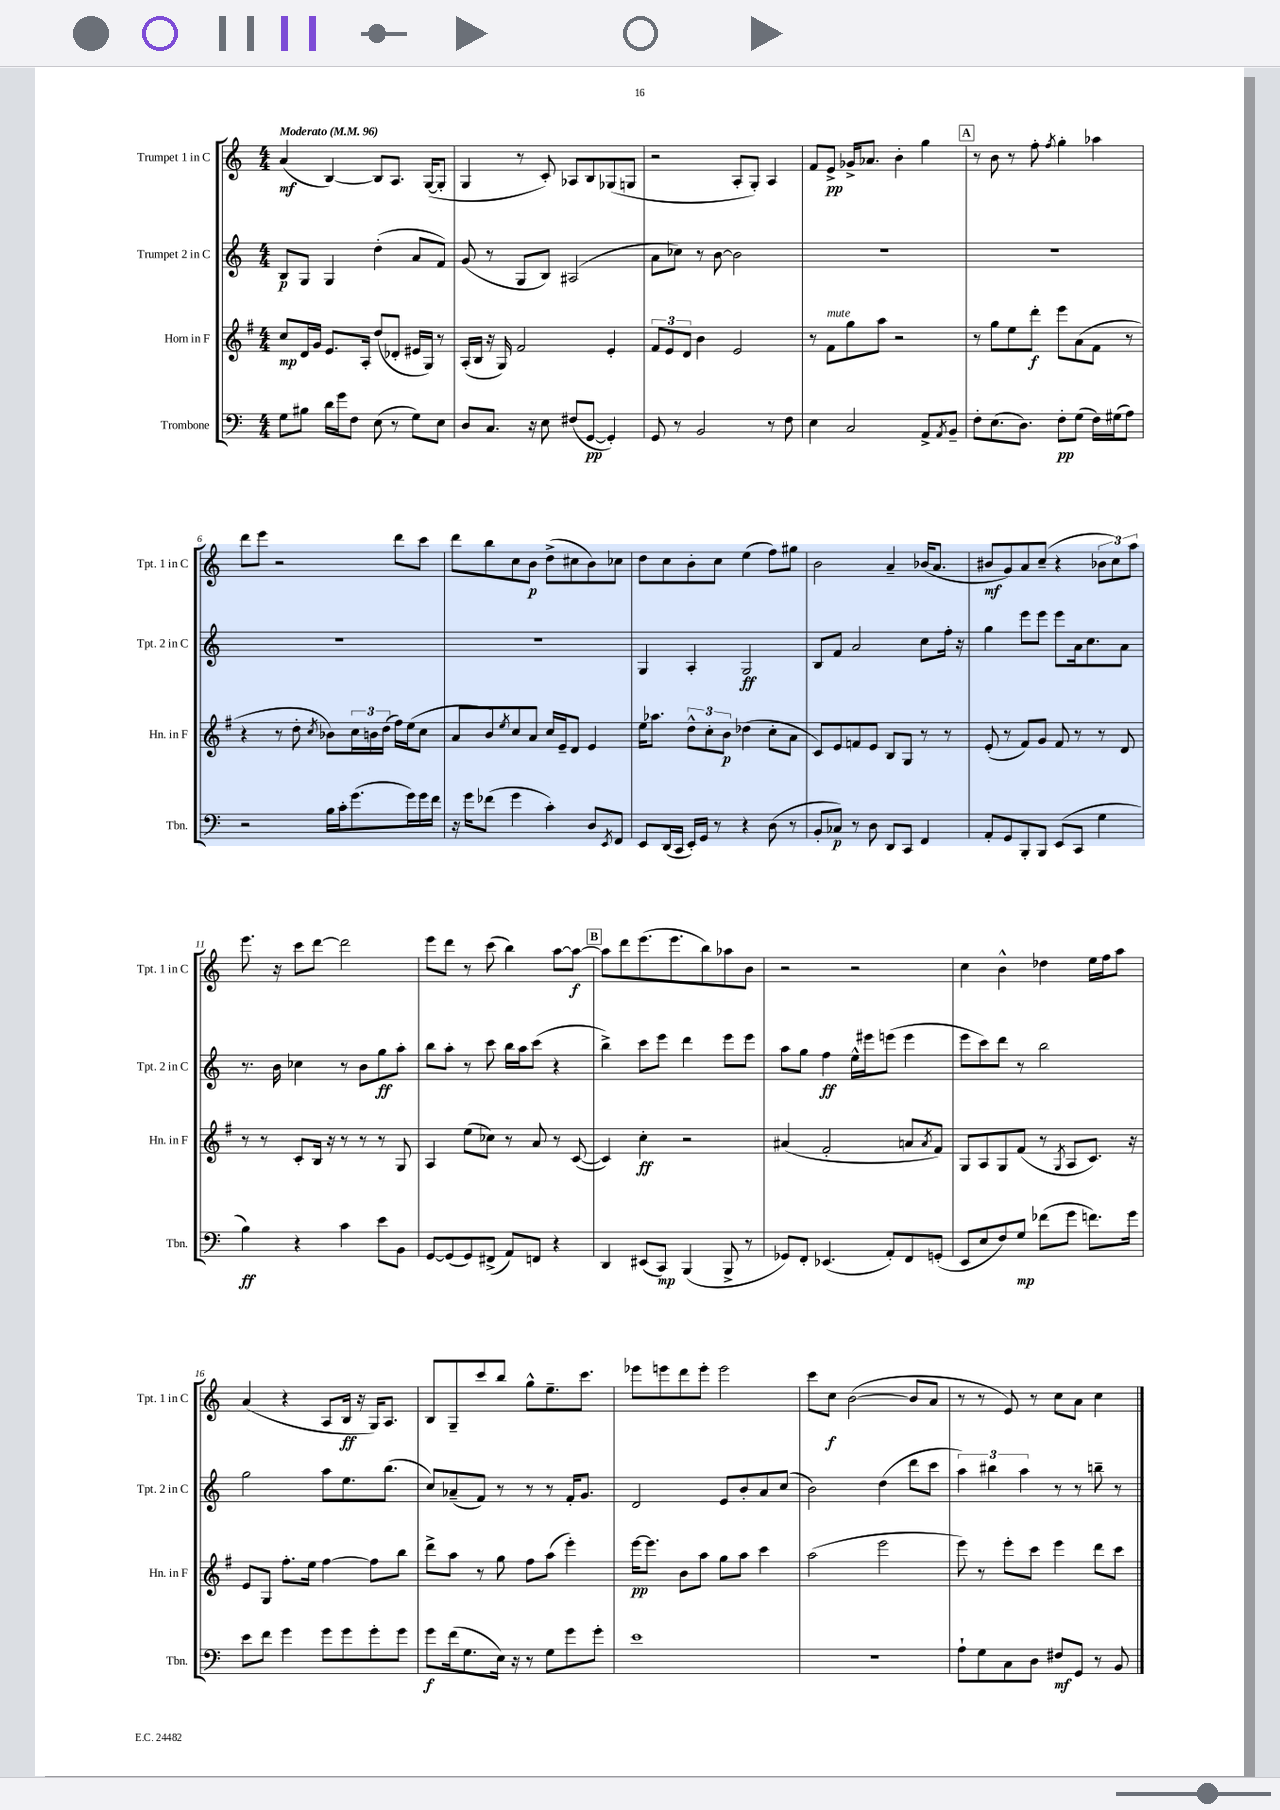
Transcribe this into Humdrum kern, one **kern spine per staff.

**kern	**kern	**kern	**kern
*staff4	*staff3	*staff2	*staff1
*clefF4	*clefG2	*clefG2	*clefG2
*k[]	*k[f#]	*k[]	*k[]
*M4/4	*M4/4	*M4/4	*M4/4
*MM96	*MM96	*MM96	*MM96
8G	8cc	8B	(4a
8B#	16d	8G	.
.	16g	.	.
16d	8.e	4G	[4B)
16g	.	.	.
8F	.	.	.
.	16A'	.	.
(8E	(8dd	(4dd'	8B]
8r	8d-'	.	8.A
8G)	16e#	8a	.
.	16G)	.	([16G
8E	8r	8f)	8G']
=	=	=	=
8D	(16A'	(8g	4G
.	16B	.	.
8.C	16r	8r	.
.	16G)	.	.
.	2f#	8G	8r
16r	.	.	.
8E	.	8B)	8c')
(8F#	.	(2A#	8A-
[8GG	.	.	8B
4GG'])	4e'	.	(8G-
.	.	.	8G
=	=	=	=
8GG	12f#	8a	2r
.	12e	.	.
8r	.	8cc-)	.
.	12d	.	.
2BB	4b	8r	.
.	.	[8b	.
.	2e	2b]	8A'
.	.	.	8G')
8r	.	.	4A
8F	.	.	.
=	=	=	=
4E	8r	1r	8f
.	8f#	.	8e^
2C	8gg	.	16g-^
.	.	.	8.a-
.	8aa	.	.
.	2r	.	4b'
8AA^	.	.	4gg
8qAA	.	.	.
8BB~	.	.	.
=	=	=	=
8F'	8r	1r	8r
(8.E	8gg	.	8b
.	8ee	.	8r
8.D)	.	.	.
.	8ddd'	.	8ff'
.	.	.	8qff
8F'	8eee	.	4gg'
(8G	(8a	.	.
16F)	8f#	.	4aa-
(16G#	.	.	.
8A)	8r	.	.
=	=	=	=
2r	4r	1r	8ddd
.	.	.	8eee
.	8r	.	2r
.	8dd'	.	.
.	8qcc	.	.
16B	8b-)	.	.
16c'	.	.	.
(8.g	24cc	.	.
.	24b	.	.
.	(24dd	.	.
.	16ff#)	.	8ddd
16g)	(16ee	.	.
16g	8cc	.	8ccc
16f	.	.	.
=	=	=	=
16r	8a	1r	8ddd
16g	.	.	.
(8f-	8b)	.	8bb
.	8qee	.	.
4g	8cc	.	8cc
.	8a	.	8b
4c')	16cc	.	(8dd^
.	16e~	.	.
.	8d	.	8cc#
8D	4e	.	8b)
8qEE	.	.	.
8FF	.	.	8cc-
=	=	=	=
8EE	16ee	4G	8dd
.	8.aa-	.	.
(16DD	.	.	8cc
16CC	.	.	.
16EE')	12dd^^	4A'	8b'
16GG	.	.	.
.	12cc'	.	.
8r	.	.	8cc
.	12b	.	.
4r	(4dd-	2G	(4ee
(8D	8cc'	.	8ff)
8r	8a	.	8gg#
=	=	=	=
8BB'	8c)	8B	2b
8C-)	8e	8f	.
8r	8f	2a	.
8D	8e	.	.
8DD	8B	.	4a~
8CC	8G	.	.
4FF	8r	8cc	(16b-
.	.	.	8.a
.	8r	16ff'	.
.	.	16r	.
=	=	=	=
8AA'	(8e'	4gg	8b#
8GG	8r	.	8g)
8BBB'	8f#)	8eee	8a
8BBB	8g	8eee	(8cc~
(8EE	8f#	8eee	4r
8CC	8r	16a	.
.	.	8.cc	.
4G	8r	.	12b-
.	.	.	12cc)
.	8d	8a	.
.	.	.	12aa
=	=	=	=
4B)	8r	8.r	8.eee
.	8r	.	.
.	.	16b	16r
4r	8c'	4cc-	8ccc
.	16B	.	[8ddd
.	16r	.	.
4c	8r	8r	2ddd]
.	8r	8b	.
8e	8r	8gg	.
8BB	8G	8aa'	.
=	=	=	=
[8GG	4A	8bb	8eee
(8GG]	.	8aa'	8ddd
8GG)	(8ee	8r	8r
(8FF#^	8cc-)	8ccc	(8ccc
8AA)	8r	16bb	4bb)
.	.	16aa	.
8FF	8a	(8ccc	.
4r	8r	4r	[8aa
.	([8c	.	8aa_
=	=	=	=
4DD	4c])	4bb^)	8aa]
.	.	.	8ddd
(8EE#	4cc'	8ccc	(8.eee
8CC)	.	8eee	.
.	.	.	8.eee
(4BBB	2r	4ddd	.
.	.	.	8bb)
8BBB^	.	8eee	8aa-
8r	.	8eee	8b
=	=	=	=
8GG-)	(4a#	8aa	2r
8FF'	.	8gg	.
(4.EE-	2f#'	4ff	.
.	.	16ee^^	2r
.	.	16eee#	.
8AA')	.	(8eee	.
8FF	8a	4eee	.
.	8qa	.	.
(8GG'	8f#)	.	.
=	=	=	=
8EE	8G	8eee	4cc
8E	8A	8ccc)	.
8F)	8G	8ddd	4b^^
8G	(8f#	8r	.
(8f-	8r	2bb	4dd-
.	8qG	.	.
8g	8A	.	.
8.f)	8.c)	.	16ee
.	.	.	16ff
.	.	.	8aa
16g	16r	.	.
=	=	=	=
8e	8e	2gg	(4a
8f	8G	.	.
4g	8.ff#'	.	4r
.	16ee	.	.
8g	[4ff#	8aa	8A
8g	.	8.ee	16B
.	.	.	16r
8g'	8ff#]	.	16G)
.	.	(8.bb	8.A
8g	8bb	.	.
=	=	=	=
8g	8ddd^	8cc)	8B
(16f	8aa	(8a-~	8G~
8.G	.	.	.
.	8r	8f)	8ccc
16E)	8gg	8r	8bb
16r	.	.	.
8r	8ff#	8r	8gg^^
8G	(8aa	8r	8.ee~
8g	4eee')	16f'	.
.	.	8.g	8.ccc
8g'	.	.	.
=	=	=	=
1e	[16eee	2d	8eee-
.	8.eee]	.	.
.	.	.	8eee
.	8b	.	8ddd
.	8aa	.	8eee'
.	8gg	8e	2eee
.	8aa	8b'	.
.	4ccc	8a	.
.	.	(8cc	.
=	=	=	=
1r	(2aa	2b)	8ccc
.	.	.	8cc
.	.	.	([2b
.	2eee	(4dd	.
.	.	8ddd	8b]
.	.	8ccc	8a
=	=	=	=
8A`	8eee)	6aa)	8r
8G	8r	.	8r
.	.	6bb#	.
8C	8eee'	.	8e)
.	.	6aa	.
8D	8ccc	.	8r
8F#	4eee	8r	8cc
8GG	.	8r	8a
8r	8ddd	8bb~	4cc
8BB	8ccc	8r	.
==	==	==	==
*-	*-	*-	*-
